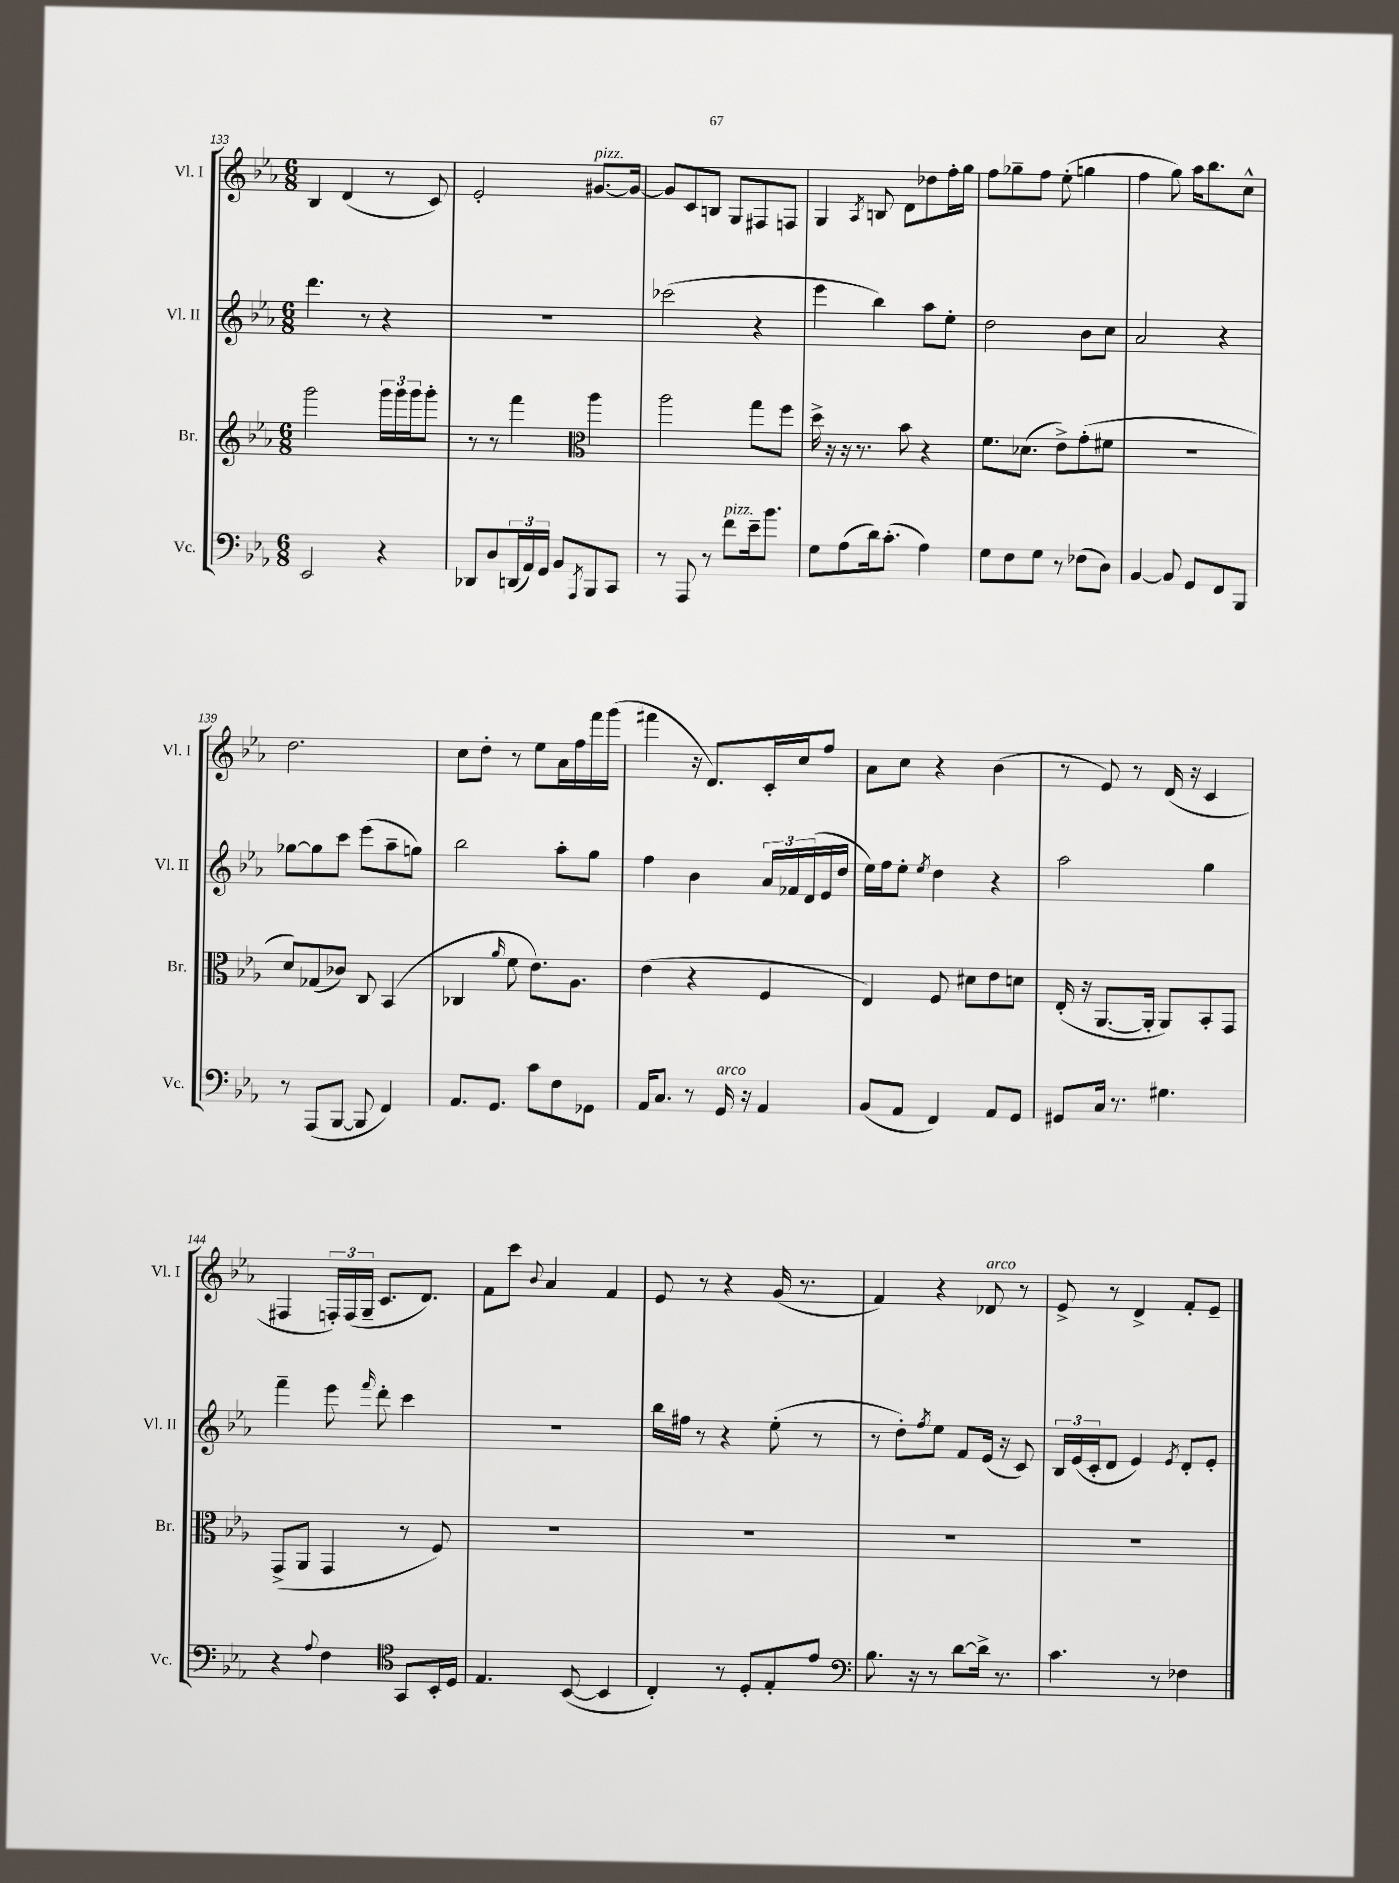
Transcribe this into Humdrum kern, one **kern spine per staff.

**kern	**kern	**kern	**kern
*staff4	*staff3	*staff2	*staff1
*clefF4	*clefG2	*clefG2	*clefG2
*k[b-e-a-]	*k[b-e-a-]	*k[b-e-a-]	*k[b-e-a-]
*M6/8	*M6/8	*M6/8	*M6/8
2EE-	2ggg	4.ddd	4B-
.	.	.	(4d
.	.	8r	.
4r	24ggg	4r	8r
.	24ggg	.	.
.	24ggg	.	.
.	8ggg'	.	8c)
=	=	=	=
8DD-	8r	2.r	2e-'
8D	8r	.	.
(24DD	4fff	.	.
24AA-)	.	.	.
24GG	.	.	.
8BB-	.	.	.
*	*clefC3	*	*
8qAAA-	.	.	.
8BBB-	4aa-	.	[8.g#
8CC	.	.	.
.	.	.	16g#_
=	=	=	=
8r	2aa-	(2ccc-	8g#]
8AAA-	.	.	8c
8r	.	.	8B
8f	.	.	8G
16e-~	8gg	4r	8F#
8.b-	.	.	.
.	8ff	.	8F
=	=	=	=
8G	16dd^	4eee-	4G
.	16r	.	.
(8A-	16r	.	.
.	8.r	.	.
.	.	.	8qA-
16d)	.	4bb-)	8B
(8.c'	.	.	.
.	8b-	.	8d
4A-)	4r	8aa-	8dd-
.	.	8ee-'	16ff'
.	.	.	16gg
=	=	=	=
8G	8.f	2dd	8ff
8F	.	.	8gg-~
.	(8.d-	.	.
8G	.	.	8ff
8r	8e-^)	.	(8ee-'
(8F-	(8g'	8b-	4gg
8D)	8f#	8cc	.
=	=	=	=
[4BB-	2.r	2a-	4ff
8BB-]	.	.	8gg)
8GG	.	.	16aa-
.	.	.	8.bb-
8FF	.	4r	.
8BBB-	.	.	8cc^^
=	=	=	=
8r	8d)	[8gg-	2.dd
(8AAA-	(8G-	8gg-]	.
[8BBB-	8c-)	8ccc	.
8BBB-]	8C	(8eee-	.
4FF)	(4BB-	8aa-~	.
.	.	8gg)	.
=	=	=	=
8.AA-	4C-	2bb-	8cc
.	.	.	8dd'
8.GG	.	.	.
.	16qqa-	.	.
.	8f	.	8r
8c	8.e-)	.	8ee-
8F	.	8aa-'	16a-
.	8.A-	.	16ff
8GG-	.	8gg	16fff
.	.	.	(16ggg
=	=	=	=
16AA-	(4e-	4ff	4fff#
8.C	.	.	.
8r	4r	4b-	16r
.	.	.	8.d)
16GG	.	.	.
16r	.	.	.
4AA-	4F	24a-	16c'
.	.	24f-	.
.	.	.	16cc
.	.	(24d	.
.	.	16e-	8ff
.	.	16dd	.
=	=	=	=
(8BB-	4E-)	16ee-)	8a-
.	.	16ff	.
8AA-	.	8ee-'	8cc
.	.	8qee-	.
4FF)	8F	4dd	4r
.	8d#	.	.
8AA-	8e-	4r	(4b-
8GG	8d	.	.
=	=	=	=
8GG#	(16E-'	2aa-	8r
.	16r	.	.
16C	[8.AA-	.	8e-)
8.r	.	.	.
.	.	.	8r
.	16AA-']	.	.
4.G#	8AA-)	.	(16d
.	.	.	16r
.	8BB-'	4gg	4c
.	8GG	.	.
=	=	=	=
4r	(8GG^	4fff~	4F#
.	8AA-	.	.
8qqA-	.	.	.
4F	4GG	8eee-	24F')
.	.	.	(24F
.	.	.	24G~
.	.	16qqfff	.
.	.	8ddd'	8.c
*clefC4	*	*	*
8GG	8r	4ccc	.
.	.	.	8.d)
16BB-'	8F)	.	.
16D	.	.	.
=	=	=	=
4.E-	2.r	2.r	8f
.	.	.	8ccc
.	.	.	8qqb-
.	.	.	4a-
([8BB-	.	.	.
4BB-]	.	.	4f
=	=	=	=
4C')	2.r	16bb-	8e-
.	.	16ff#	.
.	.	8r	8r
8r	.	4r	4r
8D'	.	.	.
8E-'	.	(8ee-'	(16g
.	.	.	8.r
8e-	.	8r	.
=	=	=	=
*clefF4	*	*	*
8.B-	2.r	8r	4f)
.	.	8dd')	.
16r	.	.	.
.	.	8qff	.
8r	.	8ee-	4r
[8d	.	8f	.
16d^]	.	(16e-	8d-
8.r	.	16r	.
.	.	8c)	8r
=	=	=	=
4.c	2.r	24B-	8e-^
.	.	(24e-	.
.	.	24c'	.
.	.	8d	8r
.	.	4e-)	4d^
8r	.	.	.
.	.	8qe-	.
4F-	.	8d'	8f'
.	.	8e-'	8e-~
==	==	==	==
*-	*-	*-	*-
